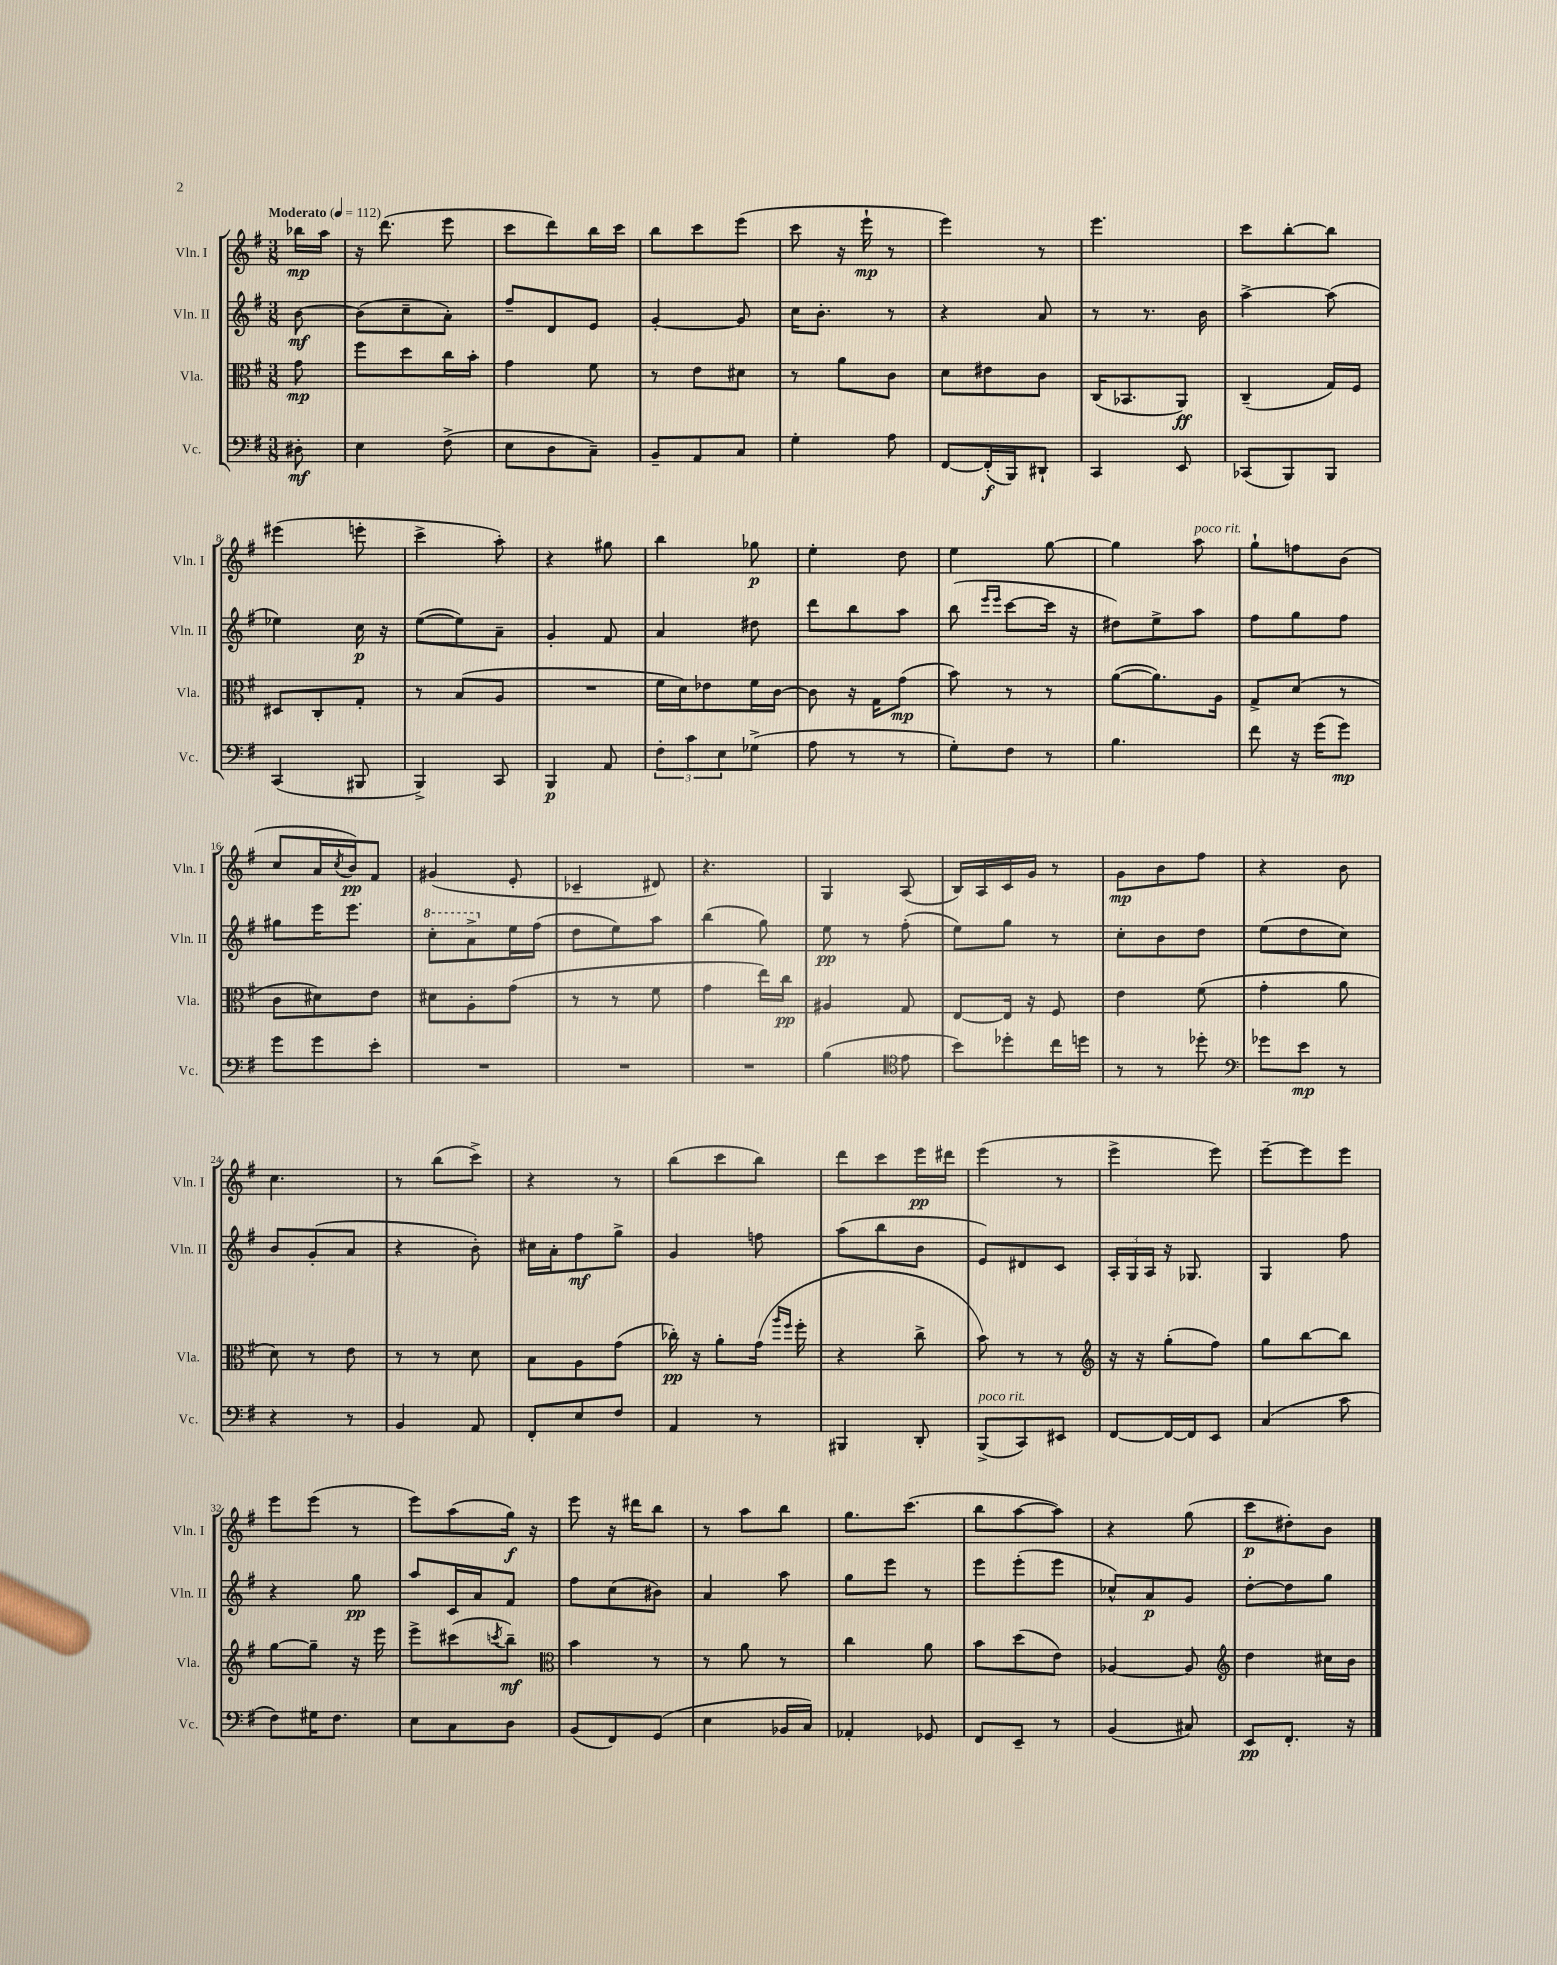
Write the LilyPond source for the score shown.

<<
\new StaffGroup <<
\new Staff = "s0" \with { instrumentName = "Vln. I" shortInstrumentName = "Vln. I" } {
    \clef treble \key g \major \numericTimeSignature \time 3/8 \partial 8 \tempo "Moderato" 4 = 112
    bes''16\mp a''16 |
    r16 d'''8.( e'''8 |
    c'''8 d'''8) b''16 c'''16 |
    b''8 c'''8 e'''8( |
    c'''8 r16 e'''16-!\mp r8 |
    e'''4) r8 |
    e'''4. |
    c'''8 b''8~-. b''8 |
    eis'''4( e'''8-. |
    c'''4-> a''8-.) |
    r4 gis''8 |
    b''4 ges''8\p |
    e''4-. d''8 |
    e''4 g''8~ |
    g''4 a''8^\markup { \italic "poco rit." } |
    g''8-! f''8 b'8( |
    c''8 a'16 \acciaccatura { c''8 } b'16\pp) fis'8 |
    gis'4( e'8-. |
    ces'4-- dis'8) |
    r4. |
    g4 a8( |
    b16) a16 c'16 g'16 r8 |
    g'8\mp b'8 fis''8 |
    r4 b'8 |
    c''4. |
    r8 b''8( c'''8->) |
    r4 r8 |
    b''8( c'''8 b''8) |
    d'''8 c'''8 e'''16\pp dis'''16 |
    e'''4( r8 |
    e'''4-> e'''8) |
    e'''8~-- e'''8 e'''8 |
    e'''8 e'''8( r8 |
    e'''8) a''8( g''16\f) r16 |
    e'''8 r16 dis'''16 b''8 |
    r8 a''8 b''8 |
    g''8. c'''8.( |
    b''8 a''8~ a''8) |
    r4 g''8( |
    c'''8\p dis''8-.) b'8 \bar "|." |
}
\new Staff = "s1" \with { instrumentName = "Vln. II" shortInstrumentName = "Vln. II" } {
    \clef treble \key g \major \numericTimeSignature \time 3/8 \partial 8
    b'8~\mf |
    b'8( c''8-- a'8-.) |
    fis''8-- d'8 e'8 |
    g'4~-. g'8 |
    c''16 b'8.-. r8 |
    r4 a'8 |
    r8 r8. b'16 |
    a''4~-> a''8( |
    ees''4) c''16\p r16 |
    e''8~( e''8) a'8-- |
    g'4-. fis'8 |
    a'4 dis''8 |
    d'''8 b''8 a''8 |
    b''8( \grace { e'''16 e'''16 } c'''8~ c'''16 r16 |
    dis''8) e''8-> a''8 |
    fis''8 g''8 fis''8 |
    gis''8 e'''16 e'''8. |
    \ottava #1 c'''8-. a''8-> \ottava #0 e''16 fis''16( |
    d''8 e''8) a''8 |
    b''4( g''8) |
    e''8\pp r8 fis''8-.( |
    e''8) g''8 r8 |
    c''8-. b'8 d''8 |
    e''8( d''8 c''8) |
    b'8 g'8-.( a'8 |
    r4 b'8-.) |
    cis''16 a'16-. fis''8\mf g''8-> |
    g'4 f''8 |
    a''8( b''8 b'8 |
    e'8) dis'8 c'8 |
    \tuplet 3/2 { a16-. g16 a16 } r16 ges8. |
    g4 fis''8 |
    r4 g''8\pp |
    a''8 c'16 a'16 fis'8 |
    fis''8 c''8( bis'8) |
    a'4 a''8 |
    g''8 e'''8 r8 |
    e'''8 e'''8-.( e'''8 |
    ces''8-^) a'8\p g'8 |
    d''8~-. d''8 g''8 \bar "|." |
}
\new Staff = "s2" \with { instrumentName = "Vla." shortInstrumentName = "Vla." } {
    \clef alto \key g \major \numericTimeSignature \time 3/8 \partial 8
    g'8\mp |
    fis''8 d''8 c''16 b'16-. |
    g'4 fis'8 |
    r8 e'8 dis'8 |
    r8 a'8 c'8 |
    d'8 eis'8 c'8 |
    c16( bes,8. a,8\ff) |
    c4--( g16) fis16 |
    dis8 c8-. g8-. |
    r8 b8( a8 |
    R4. |
    fis'16 d'16) ees'8 fis'16 c'16~ |
    c'8 r16 g16 g'8\mp( |
    b'8) r8 r8 |
    a'8~( a'8.) a16 |
    g8-> d'8( r8 |
    c'8 dis'8) e'8 |
    dis'8 a8-. g'8( |
    r8 r8 fis'8 |
    g'4 e''16) c''16\pp |
    ais4 g8 |
    e8~ e16 r16 fis8 |
    e'4 fis'8( |
    g'4-. a'8 |
    d'8) r8 e'8 |
    r8 r8 d'8 |
    b8 a8 g'8( |
    ces''16-.\pp) r16 a'8-. g'16( \grace { a''16 fis''16 } fis''16-. |
    r4 c''8-> |
    b'8) r8 r8 |
    \clef treble r16 r16 g''8-.( fis''8) |
    g''8 b''8~ b''8 |
    g''8~ g''8-- r16 e'''16 |
    e'''8-> cis'''8( \acciaccatura { c'''8 } b''8--\mf) |
    \clef alto b'4 r8 |
    r8 a'8 r8 |
    c''4 a'8 |
    b'8 d''8( e'8) |
    aes4~ aes8 |
    \clef treble d''4 cis''16 b'16 \bar "|." |
}
\new Staff = "s3" \with { instrumentName = "Vc." shortInstrumentName = "Vc." } {
    \clef bass \key g \major \numericTimeSignature \time 3/8 \partial 8
    dis8-.\mf |
    e4 fis8->( |
    e8 d8 c8--) |
    b,8-- a,8 c8 |
    g4-. a8 |
    fis,8~ fis,16-.\f( b,,16) dis,8-! |
    c,4 e,8 |
    ces,8( b,,8) b,,8 |
    c,4( bis,,8 |
    b,,4->) c,8 |
    b,,4\p a,8 |
    \tuplet 3/2 { fis8-. c'8 e8 } ges8->( |
    a8 r8 r8 |
    g8-.) fis8 r8 |
    b4. |
    fis'8 r16 g'16( g'8\mp) |
    g'8 g'8 e'8-. |
    R4. |
    R4. |
    R4. |
    b4( \clef tenor e'8 |
    b'8) des''8-. c''16 d''16 |
    r8 r8 des''8-. |
    \clef bass ges'8 e'8\mp r8 |
    r4 r8 |
    b,4 a,8 |
    fis,8-. e8 fis8 |
    a,4 r8 |
    bis,,4 d,8-. |
    b,,8->^\markup { \italic "poco rit." }( c,8) eis,8 |
    fis,8~ fis,16~ fis,16 e,8 |
    c4( c'8 |
    fis8) gis16 fis8. |
    e8 c8 d8 |
    b,8( fis,8) g,8( |
    e4 bes,16 c16) |
    aes,4-. ges,8 |
    fis,8 e,8-- r8 |
    b,4( cis8) |
    e,8\pp fis,8.-. r16 \bar "|." |
}
>>
>>
